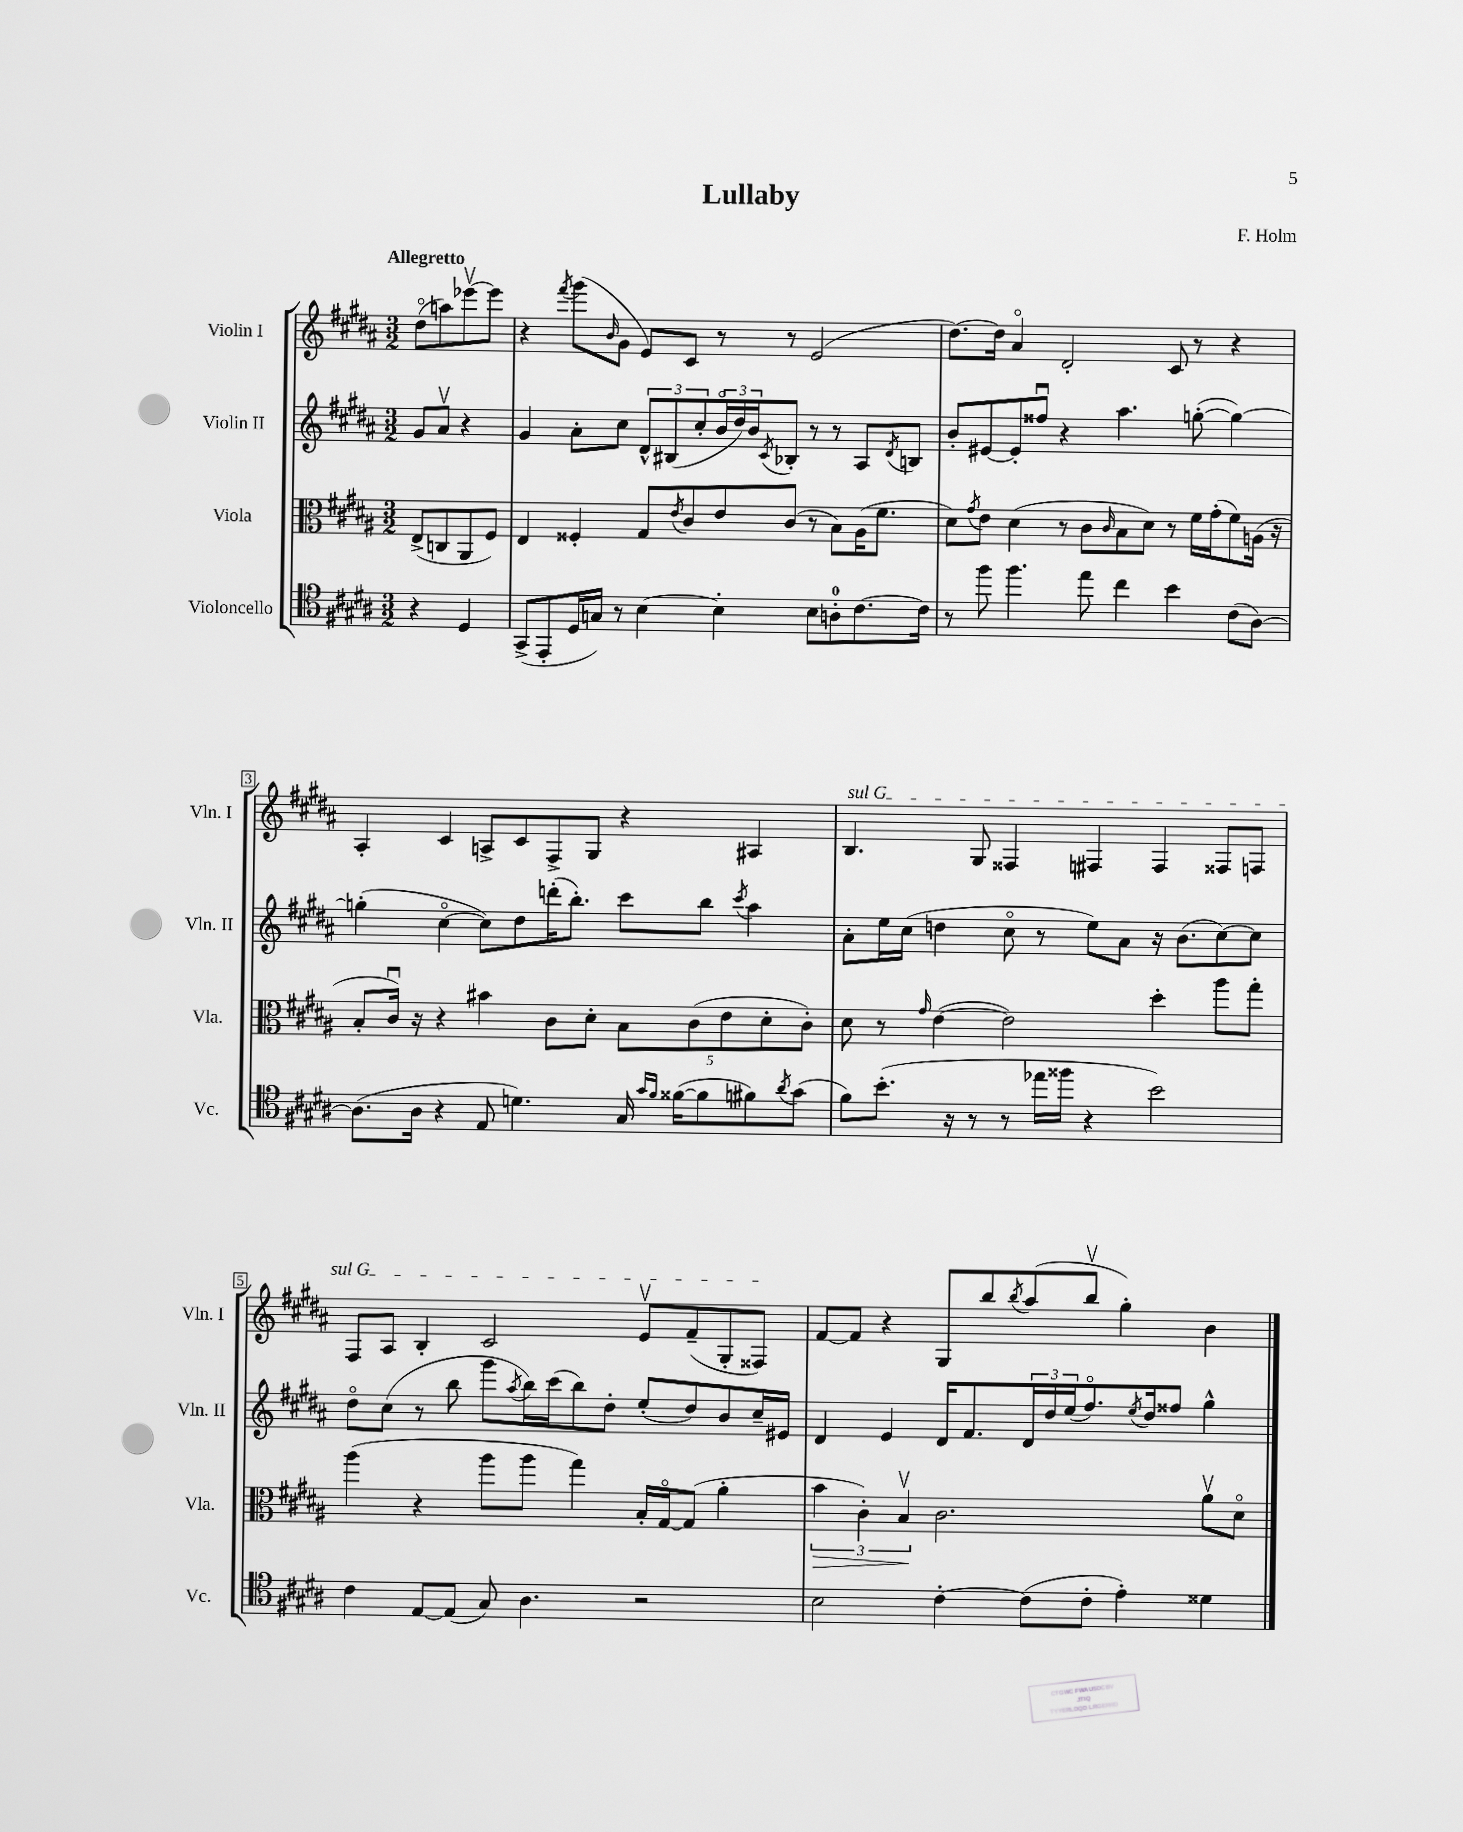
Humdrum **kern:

**kern	**kern	**kern	**kern
*staff4	*staff3	*staff2	*staff1
*clefC4	*clefC3	*clefG2	*clefG2
*k[f#c#g#d#a#]	*k[f#c#g#d#a#]	*k[f#c#g#d#a#]	*k[f#c#g#d#a#]
*M3/2	*M3/2	*M3/2	*M3/2
4r	(8E^	8g#	(8dd#o
.	8C	8a#v	8aa)
4D#	8AA#	4r	[8eee-v
.	8F#)	.	8eee-]
=	=	=	=
(8GG#^	4E	4g#	4r
8EE'	.	.	.
.	.	.	8qfff#
16D#	4F##'	8a#'	(8ggg#
16G)	.	.	.
.	.	.	16qqb
8r	.	8cc#	8g#
[4B	8G#	12d#^^	8e)
.	.	(12B#	.
.	8qe	.	.
.	8c#	.	8c#
.	.	12cc#'	.
4B']	8e	24bo	8r
.	.	24dd#)	.
.	.	24b	.
.	.	8qc#	.
.	(8c#	8B-'	8r
8B	8r	8r	(2e
8A'	8B)	8r	.
[8.c#	(16A#	8A#	.
.	8.f#	.	.
.	.	8qd#	.
.	.	8B	.
16c#]	.	.	.
=	=	=	=
8r	8d#)	8b'	[8.dd#)
.	8qg#	.	.
8ff#	8e	[8e#	.
.	.	.	16dd#]
4.ff#	(4d#	8e#']	4a#o
.	.	8ff##u	.
.	8r	4r	2d#'
8ee	8c#	.	.
.	16qqc#	.	.
4cc#	8B	4.aa#	.
.	8d#)	.	.
4b	8r	.	8c#
.	16f#	([8gg'	8r
.	(16g#'	.	.
(8c#	8f#)	4gg_)	4r
[8A#)	(16A	.	.
.	16r	.	.
=	=	=	=
(8.A#]	8B'	(4gg']	4A#'
.	16c#u)	.	.
16A#	16r	.	.
4r	4r	[4cc#o	4c#
8E	4b#	8cc#])	8A^
4.d)	.	8dd#	8c#
.	8c#	(16ddd'	8F#^
.	.	8.bb')	.
.	8d#'	.	8G#
16G#	10B	8ccc#	4r
16qqg#	.	.	.
16qqf#	.	.	.
([16f##	.	.	.
.	(10c#	.	.
8f##]	.	8bb	.
.	10e	.	.
.	.	8qccc#	.
8f#)	.	4aa#	4A#
.	10d#'	.	.
8qa#	.	.	.
(8g#	.	.	.
.	10c#')	.	.
=	=	=	=
8f#)	8d#	8a#'	4.B
(8.b'	8r	16ee	.
.	.	(16cc#	.
.	16qqg#	.	.
.	([4e	4dd	.
16r	.	.	.
8r	.	.	8G#
8r	2e])	8cc#o	4F##
16ee-	.	8r	.
16ff##	.	.	.
4r	.	8ee)	4F#
.	.	8a#	.
2b)	4dd#'	16r	4F#
.	.	(8.b	.
.	8aa#	[8cc#)	8F##
.	8gg#'	8cc#]	8F
=	=	=	=
4c#	(4aa#	8dd#o	8F#
.	.	(8cc#	8A#
[8E	4r	8r	4B'
(8E]	.	8bb	.
8G#)	8aa#	8ggg#	2c#
.	.	8qaa#	.
4.A#	8aa#	16bb)	.
.	.	(16ccc#	.
.	4gg#)	8bb)	.
.	.	8dd#'	.
2r	16B'	(8ee'	8ev
.	[16G#o	.	.
.	(8G#]	8dd#)	(8f#~
.	4a#'	8b	8G#'
.	.	16cc#~	8F##)
.	.	16e#	.
=	=	=	=
2B	6b	4d#	[8f#
.	.	.	8f#]
.	6c#')	.	.
.	.	4e	4r
.	6Bv	.	.
[4c#'	2.c#	16d#	8G#
.	.	8.f#	.
.	.	.	8bb
.	.	.	8qbb
(8c#]	.	24d#	(8aa#
.	.	24dd#	.
.	.	(24ee	.
8c#'	.	8.ff#o)	8bbv
4e')	.	.	4gg#')
.	.	8qee	.
.	.	16dd#	.
.	.	8ff##	.
4d##	8a#v	4gg#^^	4b
.	8d#o	.	.
==	==	==	==
*-	*-	*-	*-
